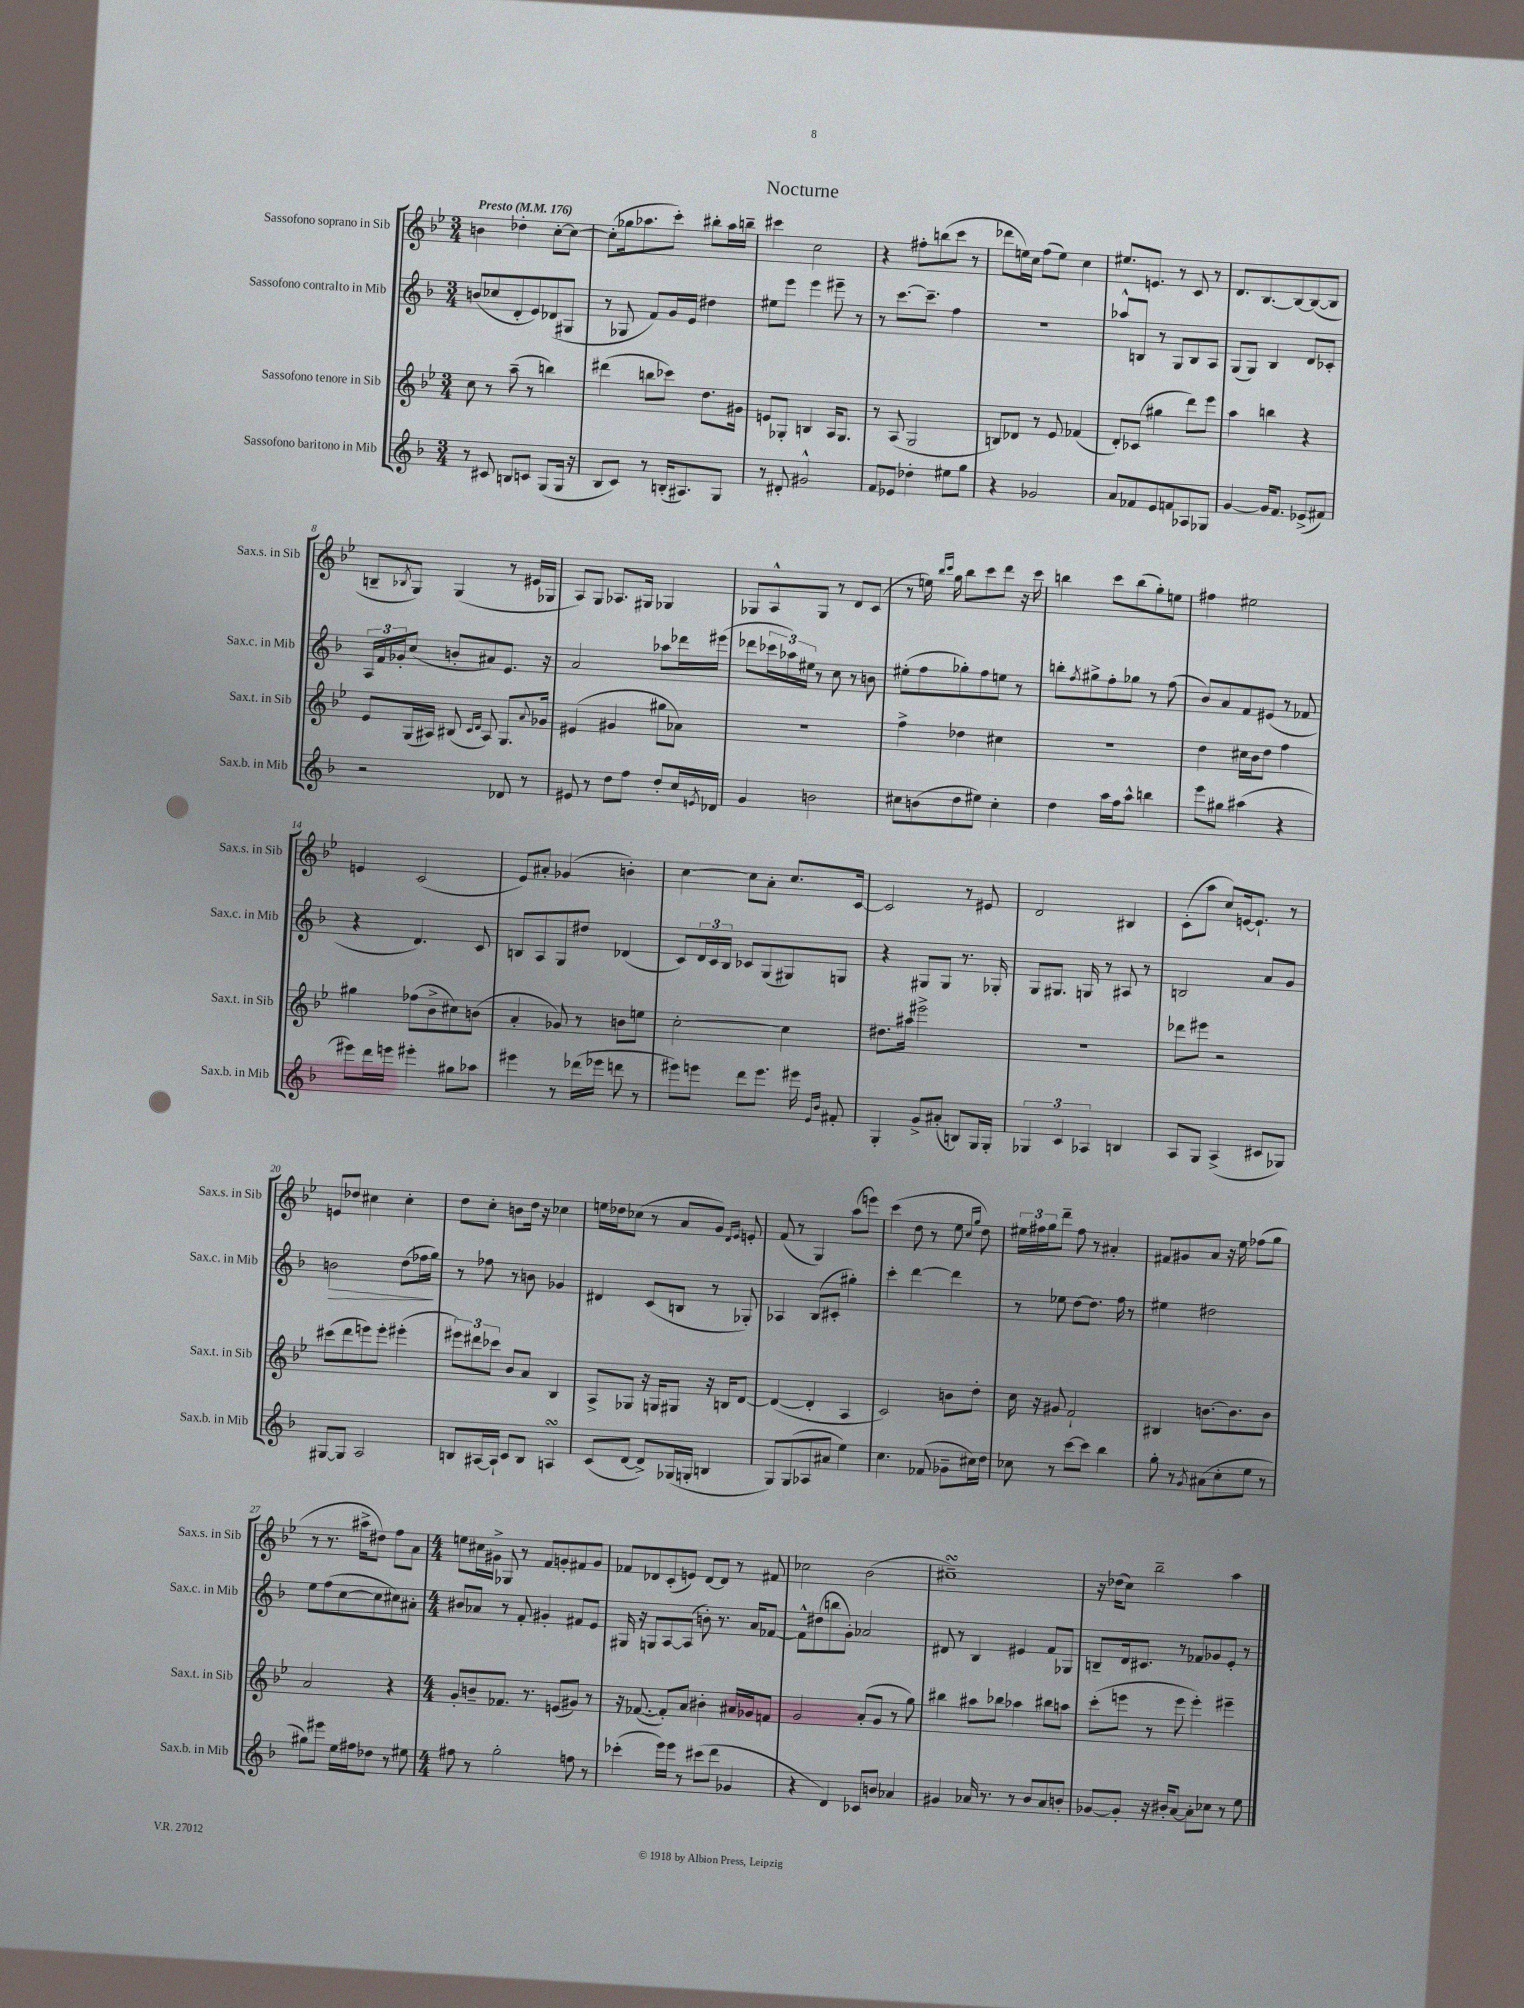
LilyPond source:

\header { title = "Nocturne" }
<<
\new StaffGroup <<
\new Staff = "s0" \with { instrumentName = "Sassofono soprano in Sib" shortInstrumentName = "Sax.s. in Sib" } {
    \clef treble \key bes \major \numericTimeSignature \time 3/4 \tempo "Presto" 4 = 176
    b'4 des''4-. c''8~-. c''8~ |
    c''8-.( ges''16 aes''8. c'''8-.) bis''8-. aes''16 b''16-- |
    cis'''4 c''2 |
    r4 fis''8-. b''8( c'''8 r8 |
    des'''8 e''16) c''16 f''8( e''8) c''4 |
    eis''8. e'8. r8 c'8 r8 |
    d'8. bes8.~ bes8~ bes8~( bes8 |
    b8-- \acciaccatura { bes8 } g8) g4( r8 eis'16 ges16 |
    a8) g8 aes8. gis16 ges4 |
    ges8 a8-^ ges8 r8 d'8 c'8( |
    r8 e''16) \grace { bes''16 c'''16 } g''16 bes''8 c'''8 d'''8 r16 c'''16 |
    b''4 c'''8 b''8( g''8-.) e''8 |
    fis''4 eis''2 |
    e'4 c'2( |
    ees'8) ais'8-. ges'4( b'4-.) |
    c''4~ c''8 a'8-. c''8. c'16~ |
    c'2 r8 eis'8 |
    d'2 bis4 |
    c'8-.( a''8 c''8) e'16~ e'8.-! r8 |
    e'8 des''8 cis''4 cis''4-. |
    d''8 c''8-. b'8 d''16 r16 ces''4 |
    e''16 des''16 ces''8( r8 a'8 g'8) \grace { d'16 ees'16 } e'8-. |
    f'8( r8 g4) a''8( e'''8) |
    c'''4( d''8 r8 ees''8 \grace { c''16 g''16 } d''8) |
    \tuplet 3/2 { eis''16 fis''16 g''16 } d'''8-- fis''8 r8 ais'4-. |
    fis'8 gis'8 a'8 r16 ees''16 fes''8( g''8 |
    r8 r8. ais''16-> dis''8) f''8 a'8 |
    \numericTimeSignature \time 4/4 e''8 cis''16 gis'16-> ges8 r8 f'8 g'8-. fis'8 g'8 |
    fes'8 des'8 c'8-.( e'8) des'8~ des'8 r8 fis'8 |
    ces''2 bes'2( |
    cis''1--\turn) |
    r16 des''16( c''8) bes''2-- a''4 \bar "|." |
}
\new Staff = "s1" \with { instrumentName = "Sassofono contralto in Mib" shortInstrumentName = "Sax.c. in Mib" } {
    \clef treble \key f \major \numericTimeSignature \time 3/4
    b'8( ces''8 d'8-. e'8) des'8( gis8 |
    r8 ges8 f'8) g'16 e'16 dis''4 |
    eis''8 e'''8 e'''4 eis'''8-- r8 |
    r8 c'''8.~ c'''8.-- f''4 |
    R2. |
    aes''8-^ b8 r8 g8 b8 a8 |
    g8( g8) bes4 d'8 ces'8-. |
    \tuplet 3/2 { a16 f'16 ges'16-. } c''8( b'8-. ais'8) e'8. r16 |
    a'2 aes''8 des'''16 eis'''16( |
    des'''8 \tuplet 3/2 { ces'''16 aes''16) eis''16 } r8 c''8 r8 b'8 |
    eis''8-.( f''8 ges''8-.) f''8 e''8 r8 |
    b''8-. \acciaccatura { f''8 } gis''8-> f''8-. ges''8 r8 f''8( |
    bes'8) a'8 f'8 eis'8( r8 fes'8 |
    r4 d'4.) c'8 |
    b8 a8 g8 dis''8 des'4( |
    c'8) \tuplet 3/2 { d'16 c'16 bes16 } ces'8 g8( gis8) g8 |
    r4 gis8 gis8 r8. ges16-. |
    g8 gis8. g16 r8 ais8 r8 |
    b2 a'8 g'8 |
    b'2\> d''8( fes''16 g''16\!) |
    r8 fes''8 r8 b'8 ges'4 |
    dis'4 c'8( b8 r8 ges8-.) |
    aes4 bes8( cis'8-. gis''4-.) |
    c'''4-. d'''4~ d'''4 |
    r8 ees''8 d''8~ d''8. f''16 r8 |
    eis''4 dis''2 |
    e''8 f''8( c''8~ c''8 cis''8) ais'8-. |
    \numericTimeSignature \time 4/4 bis'8 aes'8 r8 f'8-. gis'4-. fis'8 e'8 |
    gis16 r16 g8 a8~ a8( b'8-.) r8. a'16 fes'8~ |
    fes'8-^ dis''8( b''8 g'8-.) aes'2 |
    dis'8 r8 bes4 eis'4 f'8 ges8 |
    b8-- d'16 cis'8. r8 fes'8 ges'8 e'8-. r8 \bar "|." |
}
\new Staff = "s2" \with { instrumentName = "Sassofono tenore in Sib" shortInstrumentName = "Sax.t. in Sib" } {
    \clef treble \key bes \major \numericTimeSignature \time 3/4
    c''8 r8 a''8--( r8 b''4) |
    dis'''4( b''8 ces'''8) d''8. gis'16 |
    e'8 ges8-. b4 a16 ges8. |
    r8 a8( g2 |
    b8) des'8 r8 ees'8 fes'4( |
    d'8-.) ces'8( gis''4 d'''8) ees'''8 |
    a''4 b''4 r4 |
    ees'8 g16( ais16) bis8( \grace { c'16 d'16 } ais8) g8. \appoggiatura { a'8 } ges'16 |
    eis'4( gis'4 gis''8 aes'8) |
    R2. |
    f''4-> des''4 cis''4 |
    R2. |
    d''4 cis''16 bes'16 d''8 f''4 |
    gis''4 fes''8( bes'8-> cis''8) b'8( |
    a'4-. ges'8) r8 b'8 e''8 |
    c''2~-. c''4 |
    dis''8. ais''16 eis'''2-> |
    R2. |
    des'''8 eis'''8 r2 |
    cis'''8( d'''8 e'''8) e'''8-. eis'''4-.( |
    \tuplet 3/2 { eis'''8) dis'''8 ces'''8 } bes'8 a'8 bes4 |
    a8-> ges8 r16 g16 gis8 r16 b16 d'8~ |
    d'4~( d'4-. a4 |
    c'2) b'8 d''8-. |
    c''16 r16 gis'8 f'2-! |
    bis4 b'8.~ b'8. b'8 |
    a'2 r4 |
    \numericTimeSignature \time 4/4 g'8-. b'8-- fes'8. r8. e'8( gis'8) r8 |
    r16 fes'8.~( fes'8-.) a'8 bis'4-. ais'16 ges'16 f'8 |
    g'2 a'8-.( g'8 r8 g''8) |
    bis''4 ais''8 bes''8 aes''4 bis''8 a''8 |
    c'''8-.( e'''8 r8 e'''8 e'''4-.) eis'''4-- \bar "|." |
}
\new Staff = "s3" \with { instrumentName = "Sassofono baritono in Mib" shortInstrumentName = "Sax.b. in Mib" } {
    \clef treble \key f \major \numericTimeSignature \time 3/4
    r8 cis'8 b8 c'8 g8( g16 r16 |
    bes8 c'8) r8 b16-.( ais8.) g8 |
    r8 dis'8-. gis'2-^ |
    f'8 ees'8 des''4-. eis''8 g''8 |
    r4 ges'2 |
    a'8 fes'8 e'8 f'8 aes8 ges8 |
    g'4~ g'16 f'8. ees'8->( fis'8) |
    r2 des'8 r8 |
    eis'8 r8 d''8 f''8 d''8-. c''16 \acciaccatura { e'8 } des'16 |
    g'4 b'2 |
    cis''8 b'8( d''8 eis''8) cis''4-. |
    d''4 a''16 f''16 a''8-^ b''4 |
    e'''8 gis''8 ais''4( r4 |
    eis'''8) d'''16 e'''16 eis'''4-. gis''8 aes''8 |
    eis'''4 r8 des'''16( ees'''16 d'''8 r8 |
    eis'''8) e'''8 d'''8 e'''8. eis'''16 \grace { e'16 bes'16 } fis'8-. |
    g4-. g'8-> ais'8-.( b8) g16 g16-. |
    \tuplet 3/2 { ges4 c'4 aes4 } b4 |
    a8 g8 a4->( cis'8 ges8) |
    gis8~ gis8 a2 |
    b8 ais16~ ais16-! c'8 b8 a4\turn |
    c'8( d'8~ d'8->) ges16( g16-. b4 |
    g8) g8( aes8 ais'8 e''4) |
    c''4. fes'8( ges'8-- cis''16) d''16 |
    ces''8 r8 c'''8~ c'''8 bes''4 |
    g''8-. r8 \acciaccatura { g'8 } ais'8( c''8-. e''8 r8 |
    gis''8) eis'''8 e''16 fis''16 des''8 r8 eis''8 |
    \numericTimeSignature \time 4/4 fis''8 r8 g''2-. f''8 r8 |
    ces'''4-.( e'''16) e'''16 r8 cis'''8( d'''8 ges'4 |
    r4 d'4) ces'8 b'8 aes'4 |
    gis'4 aes'16 r8. r8 bes'8 aes'8 b'8-. |
    ges'8~ ges'8-. r16 bis'16-. a'8~ a'8-. ces''8 r8 e''8 \bar "|." |
}
>>
>>
